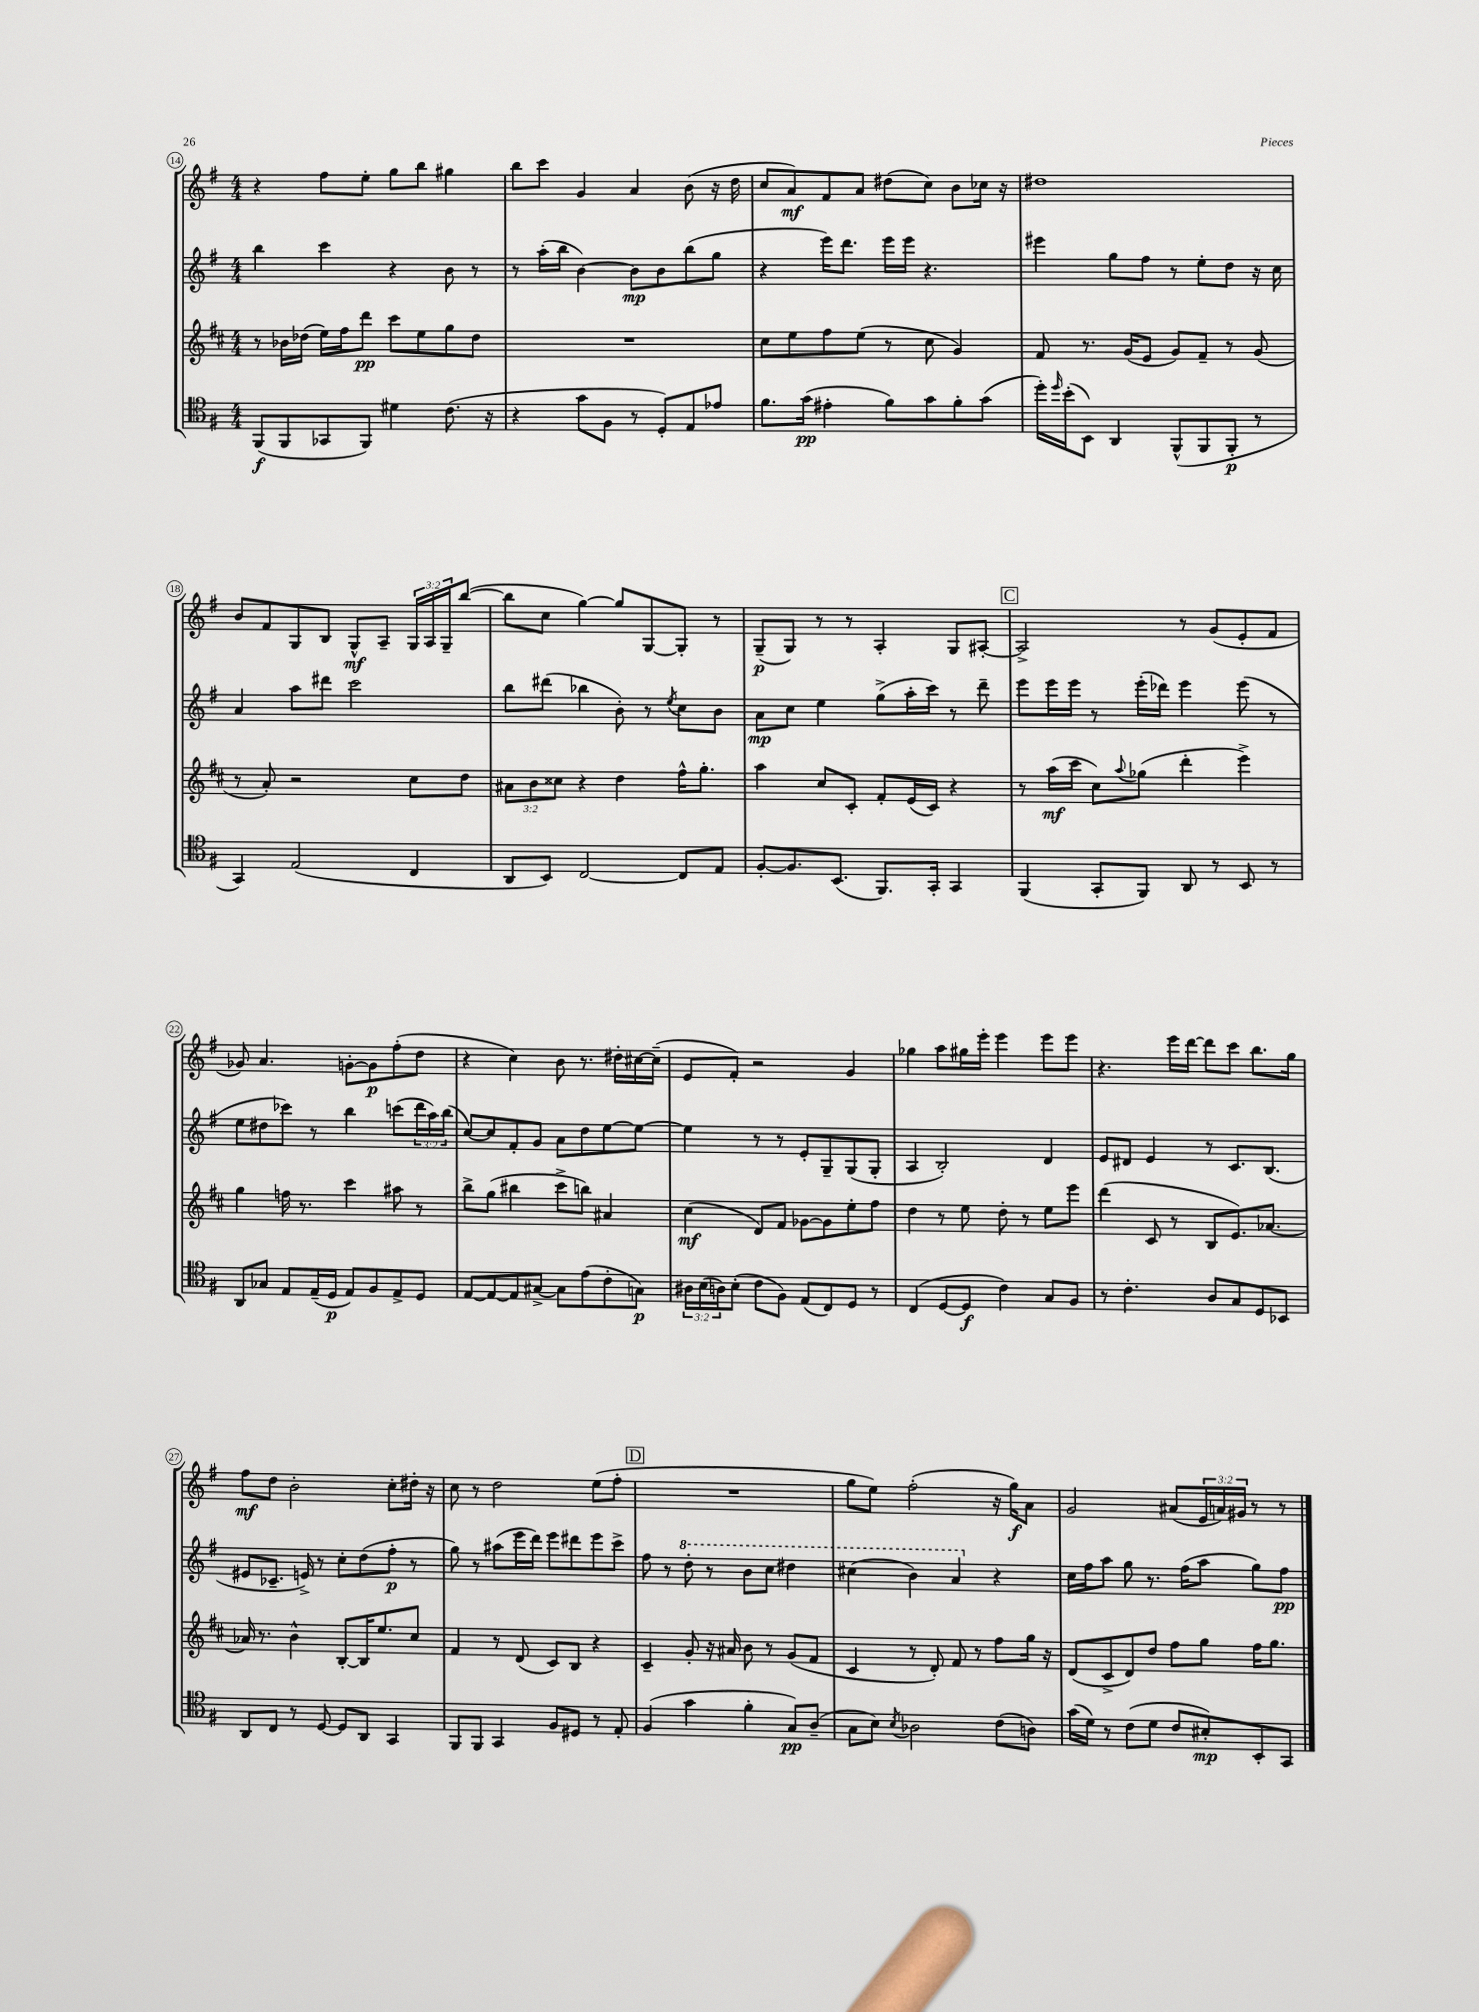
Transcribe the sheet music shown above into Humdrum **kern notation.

**kern	**dynam	**kern	**dynam	**kern	**dynam	**kern	**dynam
*part4	*part4	*part3	*part3	*part2	*part2	*part1	*part1
*staff4	*staff4	*staff3	*staff3	*staff2	*staff2	*staff1	*staff1
*clefC4	*	*clefG2	*	*clefG2	*	*clefG2	*
*k[f#]	*	*k[f#c#]	*	*k[f#]	*	*k[f#]	*
*M4/4	*	*M4/4	*	*M4/4	*	*M4/4	*
=14	=14	=14	=14	=14	=14	=14	=14
(8FF#/L	f	8r	.	4bb\	.	4r	.
8FF#/	.	16b-X\LL	.	.	.	.	.
.	.	(16dd-X\JJ	.	.	.	.	.
8GG-X/	.	16ee\LL)	.	4ccc\	.	8ff#\L	.
.	.	16ff#\J	.	.	.	.	.
8FF#/J)	.	8ddd\J	pp	.	.	8ee'\J	.
4d#X\	.	8ccc#\L	.	4r	.	8gg\L	.
.	.	8ee\	.	.	.	8bb\J	.
(8.c\	.	8gg\	.	8b\	.	4gg#X\	.
.	.	8dd-\J	.	8r	.	.	.
16r	.	.	.	.	.	.	.
=15	=15	=15	=15	=15	=15	=15	=15
4r	.	1r	.	8r	.	8bb\L	.
.	.	.	.	(16aa'\LL	.	8ccc\J	.
.	.	.	.	16bb\JJ	.	.	.
8g\L	.	.	.	[4b\)	.	4g/	.
8F#\J	.	.	.	.	.	.	.
8r	.	.	.	8b\L]	mp	4a/	.
8D'/L)	.	.	.	8b\	.	.	.
8E/	.	.	.	(8bb\	.	(8b\	.
8e-X/J	.	.	.	8gg\J	.	16r	.
.	.	.	.	.	.	16dd\	.
=16	=16	=16	=16	=16	=16	=16	=16
8.f#\L	.	8cc#\L	.	4r	.	8cc/L	.
.	.	8ee\	.	.	.	8a/)	mf
(16g\Jk	pp	.	.	.	.	.	.
4e#X'\	.	8ff#\	.	16eee\KL)	.	8f#/	.
.	.	.	.	8.ddd\J	.	.	.
.	.	(8ee\J	.	.	.	8a/J	.
8f#\L)	.	8r	.	16eee\LL	.	(8dd#X\L	.
.	.	.	.	16eee\JJ	.	.	.
8g\	.	8cc#\	.	4.r	.	8cc\J)	.
8f#'\	.	4g/)	.	.	.	8b\L	.
(8g\J	.	.	.	.	.	16cc-X\Jk	.
.	.	.	.	.	.	16r	.
=17	=17	=17	=17	=17	=17	=17	=17
16dd'\LL)	.	8f#/	.	4eee#X\	.	1dd#X	.
16qqdd/	.	.	.	.	.	.	.
(16b'\J	.	.	.	.	.	.	.
8BB\J)	.	8.r	.	.	.	.	.
4AA/	.	.	.	8gg\L	.	.	.
.	.	(16g/KL	.	.	.	.	.
.	.	8e/J	.	8ff#\J	.	.	.
(8FF#^^/L	.	8g/L)	.	8r	.	.	.
8FF#/	.	8f#~/J	.	8ee'\L	.	.	.
8FF#'/J	p	8r	.	8dd\J	.	.	.
8r	.	(8g/	.	16r	.	.	.
.	.	.	.	16cc\	.	.	.
!!LO:LB:g=z
=18	=18	=18	=18	=18	=18	=18	=18
4GG/)	.	8r	.	4a/	.	8b/L	.
.	.	8a'/)	.	.	.	8f#/	.
(2E/	.	2r	.	8aa\L	.	8G/	.
.	.	.	.	8ddd#X\J	.	8B/J	.
.	.	.	.	2ccc\	.	8G^^/L	mf
.	.	.	.	.	.	8A~/J	.
4C/	.	8cc#\L	.	.	.	24G/LL	.
.	.	.	.	.	.	24A/	.
.	.	.	.	.	.	24G~/J	.
.	.	8dd\J	.	.	.	([8bb/J	.
=19	=19	=19	=19	=19	=19	=19	=19
8AA/L	.	12a#X\L	.	8bb\L	.	8bb\L]	.
.	.	12b\	.	.	.	.	.
8BB/J)	.	.	.	(8ddd#X\J	.	8cc\J	.
.	.	12cc##X\J	.	.	.	.	.
[2C/	.	4r	.	4bb-X\	.	[4gg\)	.
.	.	4dd\	.	8b'\)	.	8gg/L]	.
.	.	.	.	8r	.	[8G/	.
.	.	.	.	8qee/	.	.	.
8C/L]	.	16ff#^^\KL	.	8cc\L	.	8G'/J]	.
.	.	8.gg'\J	.	.	.	.	.
8E/J	.	.	.	8b\J	.	8r	.
=20	=20	=20	=20	=20	=20	=20	=20
[8F#'/L	.	4aa\	.	8a\L	mp	(8G~/L	p
8.F#/]	.	.	.	8cc\J	.	8G/J)	.
.	.	8cc#/L	.	4ee\	.	8r	.
(8.BB/J	.	.	.	.	.	.	.
.	.	8c#'/J	.	.	.	8r	.
8.FF#/L)	.	8f#'/L	.	(8gg^\L	.	4A'/	.
.	.	(16e/L	.	16aa'\L	.	.	.
16GG'/Jk	.	16c#/JJ)	.	16ccc\JJ)	.	.	.
4GG/	.	4r	.	8r	.	8G/L	.
.	.	.	.	8ddd~\	.	[8A#X'/J	.
!!LO:REH:place=s1:t=C
=21	=21	=21	=21	=21	=21	=21	=21
(4FF#/	.	8r	.	8eee\L	.	2A#^/]	.
.	.	(16aa\LL	mf	16eee\L	.	.	.
.	.	16ccc#\JJ	.	16eee\JJ	.	.	.
8GG'/L	.	8cc#\L)	.	8r	.	.	.
.	.	8qqaa/	.	.	.	.	.
8FF#/J)	.	(8gg-X\J	.	(16eee'\LL	.	.	.
.	.	.	.	16ddd-X\JJ)	.	.	.
8AA/	.	4ddd'\	.	4eee\	.	8r	.
8r	.	.	.	.	.	(8g/L	.
8BB/	.	4eee^\)	.	(8eee\	.	8e'/	.
8r	.	.	.	8r	.	8f#/J	.
!!LO:LB:g=z
=22	=22	=22	=22	=22	=22	=22	=22
8AA/L	.	4gg\	.	8ee\L	.	8g-X/)	.
8G-X/J	.	.	.	8dd#X\	.	4.a/	.
8E/L	.	16ffn\	.	8ccc-X\J)	.	.	.
.	.	8.r	.	.	.	.	.
(16E~/L	.	.	.	8r	.	.	.
16D/JJ	p	.	.	.	.	.	.
8E/L)	.	4ccc#\	.	4bb\	.	[8gn'\L	.
8F#/	.	.	.	.	.	8g\]	p
8E^/	.	8aa#X\	.	(8cccn\L	.	(8ff#'\	.
8D/J	.	8r	.	24ddd\L	.	8dd\J	.
.	.	.	.	24aa\)	.	.	.
.	.	.	.	(24bb\JJ	.	.	.
=23	=23	=23	=23	=23	=23	=23	=23
[8E/L	.	8bb^\L	.	[8cc/L)	.	4r	.
8E/_	.	(8gg\J	.	8cc/]	.	.	.
8E/]	.	4bb#X\	.	8f#'/	.	4cc\)	.
[8G#X^/J	.	.	.	8g/J	.	.	.
8G#\L]	.	8ccc#^\L	.	8a\L	.	8b\	.
(8e\	.	8bbn\J)	.	8dd\	.	8.r	.
8c'\	.	4a#X/	.	[8ee\	.	.	.
.	.	.	.	.	.	16dd#X'\LL	.
8Gn\J)	p	.	.	8ee\J_	.	[16cc#X\	.
.	.	.	.	.	.	(16cc#~\JJ]	.
=24	=24	=24	=24	=24	=24	=24	=24
24A#X\LL	.	(4cc#\	mf	4ee\]	.	8e/L	.
(24B\	.	.	.	.	.	.	.
24An\J)	.	.	.	.	.	.	.
(8B'\J	.	.	.	.	.	8f#'/J)	.
8c\L	.	8d/L)	.	8r	.	2r	.
8F#\J)	.	8f#/J	.	8r	.	.	.
(8E/L	.	[8g-X\L	.	8e'/L	.	.	.
8C/)	.	8g-\]	.	8G~/	.	.	.
8D/J	.	8ee'\	.	(8G/	.	4g/	.
8r	.	8ff#\J	.	8G'/J	.	.	.
=25	=25	=25	=25	=25	=25	=25	=25
(4C/	.	4dd\	.	4A/	.	4gg-X\	.
[8D/L	.	8r	.	2B'/)	.	8aa\L	.
8D/J]	f	8ee\	.	.	.	16gg#X\L	.
.	.	.	.	.	.	16eee'\JJ	.
4c\)	.	8dd'\	.	.	.	4eee\	.
.	.	8r	.	.	.	.	.
8G/L	.	8ee\L	.	4d/	.	8eee\L	.
8F#/J	.	8eee\J	.	.	.	8eee\J	.
=26	=26	=26	=26	=26	=26	=26	=26
8r	.	(4ddd\	.	8e/L	.	4.r	.
4.c'\	.	.	.	8d#X/J	.	.	.
.	.	8c#/	.	4e/	.	.	.
.	.	8r	.	.	.	16eee\LL	.
.	.	.	.	.	.	[16ddd\JJ	.
8A/L	.	8B/L	.	8r	.	8ddd\L]	.
8G/	.	8.e/)	.	8.c/L	.	8ccc\J	.
8D/	.	.	.	.	.	8.bb\L	.
.	.	[8.a-X/J	.	(8.B/J	.	.	.
8BB-X/J	.	.	.	.	.	.	.
.	.	.	.	.	.	16gg\Jk	.
!!LO:LB:g=z
=27	=27	=27	=27	=27	=27	=27	=27
8AA/L	.	16a-X/]	.	8e#X/L	.	8ff#\L	mf
.	.	8.r	.	.	.	.	.
8C/J	.	.	.	8.c-X~/J	.	8dd\J	.
8r	.	4b^^\	.	.	.	2b'\	.
.	.	.	.	16en^/)	.	.	.
[8D/	.	.	.	8r	.	.	.
8D/L]	.	[8B'/L	.	8cc'\L	.	.	.
8AA/J	.	16B/K]	.	(8dd\	.	.	.
.	.	8.ee/	.	.	.	.	.
4GG/	.	.	.	8ff#'\J	p	8cc'\L	.
.	.	8cc#/J	.	8r	.	16dd#X'\Jk	.
.	.	.	.	.	.	16r	.
=28	=28	=28	=28	=28	=28	=28	=28
8FF#/L	.	4f#/	.	8gg\)	.	8cc\	.
8FF#/J	.	.	.	8r	.	8r	.
4GG/	.	8r	.	(8aa#X\L	.	2dd\	.
.	.	(8d/	.	16eee\L	.	.	.
.	.	.	.	16ddd\JJ)	.	.	.
8F#/L	.	8c#/L)	.	8eee\L	.	.	.
8D#X/J	.	8B/J	.	8ddd#X\	.	.	.
8r	.	4r	.	8eee\	.	(8ee\L	.
8E'/	.	.	.	8ccc^\J	.	8ff#'\J	.
!!LO:REH:place=s1:t=D
=29	=29	=29	=29	=29	=29	=29	=29
(4F#/	.	4c#~/	.	8ff#\	.	1r	.
.	.	.	.	8r	.	.	.
*	*	*	*	*8va	*	*	*
4g\	.	8g'/	.	8ddd'\	.	.	.
.	.	16r	.	8r	.	.	.
.	.	16a#X/	.	.	.	.	.
4f#'\	.	8b\	.	8bb\L	.	.	.
.	.	8r	.	8ccc\J	.	.	.
8G/L)	pp	(8g/L	.	4ddd#X\	.	.	.
(8A~/J	.	8f#/J	.	.	.	.	.
=30	=30	=30	=30	=30	=30	=30	=30
8G\L	.	4c#/	.	(4ccc#X\	.	8gg\L	.
8B\J)	.	.	.	.	.	8ee\J)	.
8qB/	.	.	.	.	.	.	.
2A-X\	.	8r	.	4bb\)	.	(2ff#'\	.
.	.	8d'/)	.	.	.	.	.
.	.	8f#/	.	4aa/	.	.	.
.	.	8r	.	.	.	.	.
*	*	*	*	*X8va	*	*	*
(8c\L	.	8ff#\L	.	4r	.	16r	.
.	.	.	.	.	.	16gg\KL)	f
8An\J)	.	16gg\Jk	.	.	.	8a\J	.
.	.	16r	.	.	.	.	.
=31	=31	=31	=31	=31	=31	=31	=31
(16g\LL	.	(8d/L	.	16cc\LL	.	2g/	.
16d\JJ)	.	.	.	16ff#\J	.	.	.
8r	.	8c#^/	.	8aa\J	.	.	.
(8c\L	.	8d/)	.	8gg\	.	.	.
8d\J	.	8dd/J	.	8.r	.	.	.
8c/L	.	8ff#\L	.	.	.	(8a#X/L	.
.	.	.	.	(16ff#\KL	.	.	.
8B#X'/)	mp	8gg\J	.	8aa\J	.	24e/L	.
.	.	.	.	.	.	24an/)	.
.	.	.	.	.	.	24g#X/JJ	.
8BB'/	.	16ff#\KL	.	8gg\L)	.	8r	.
.	.	8.gg\J	.	.	.	.	.
8GG/J	.	.	.	8ff#\J	pp	8r	.
==	==	==	==	==	==	==	==
*-	*-	*-	*-	*-	*-	*-	*-
